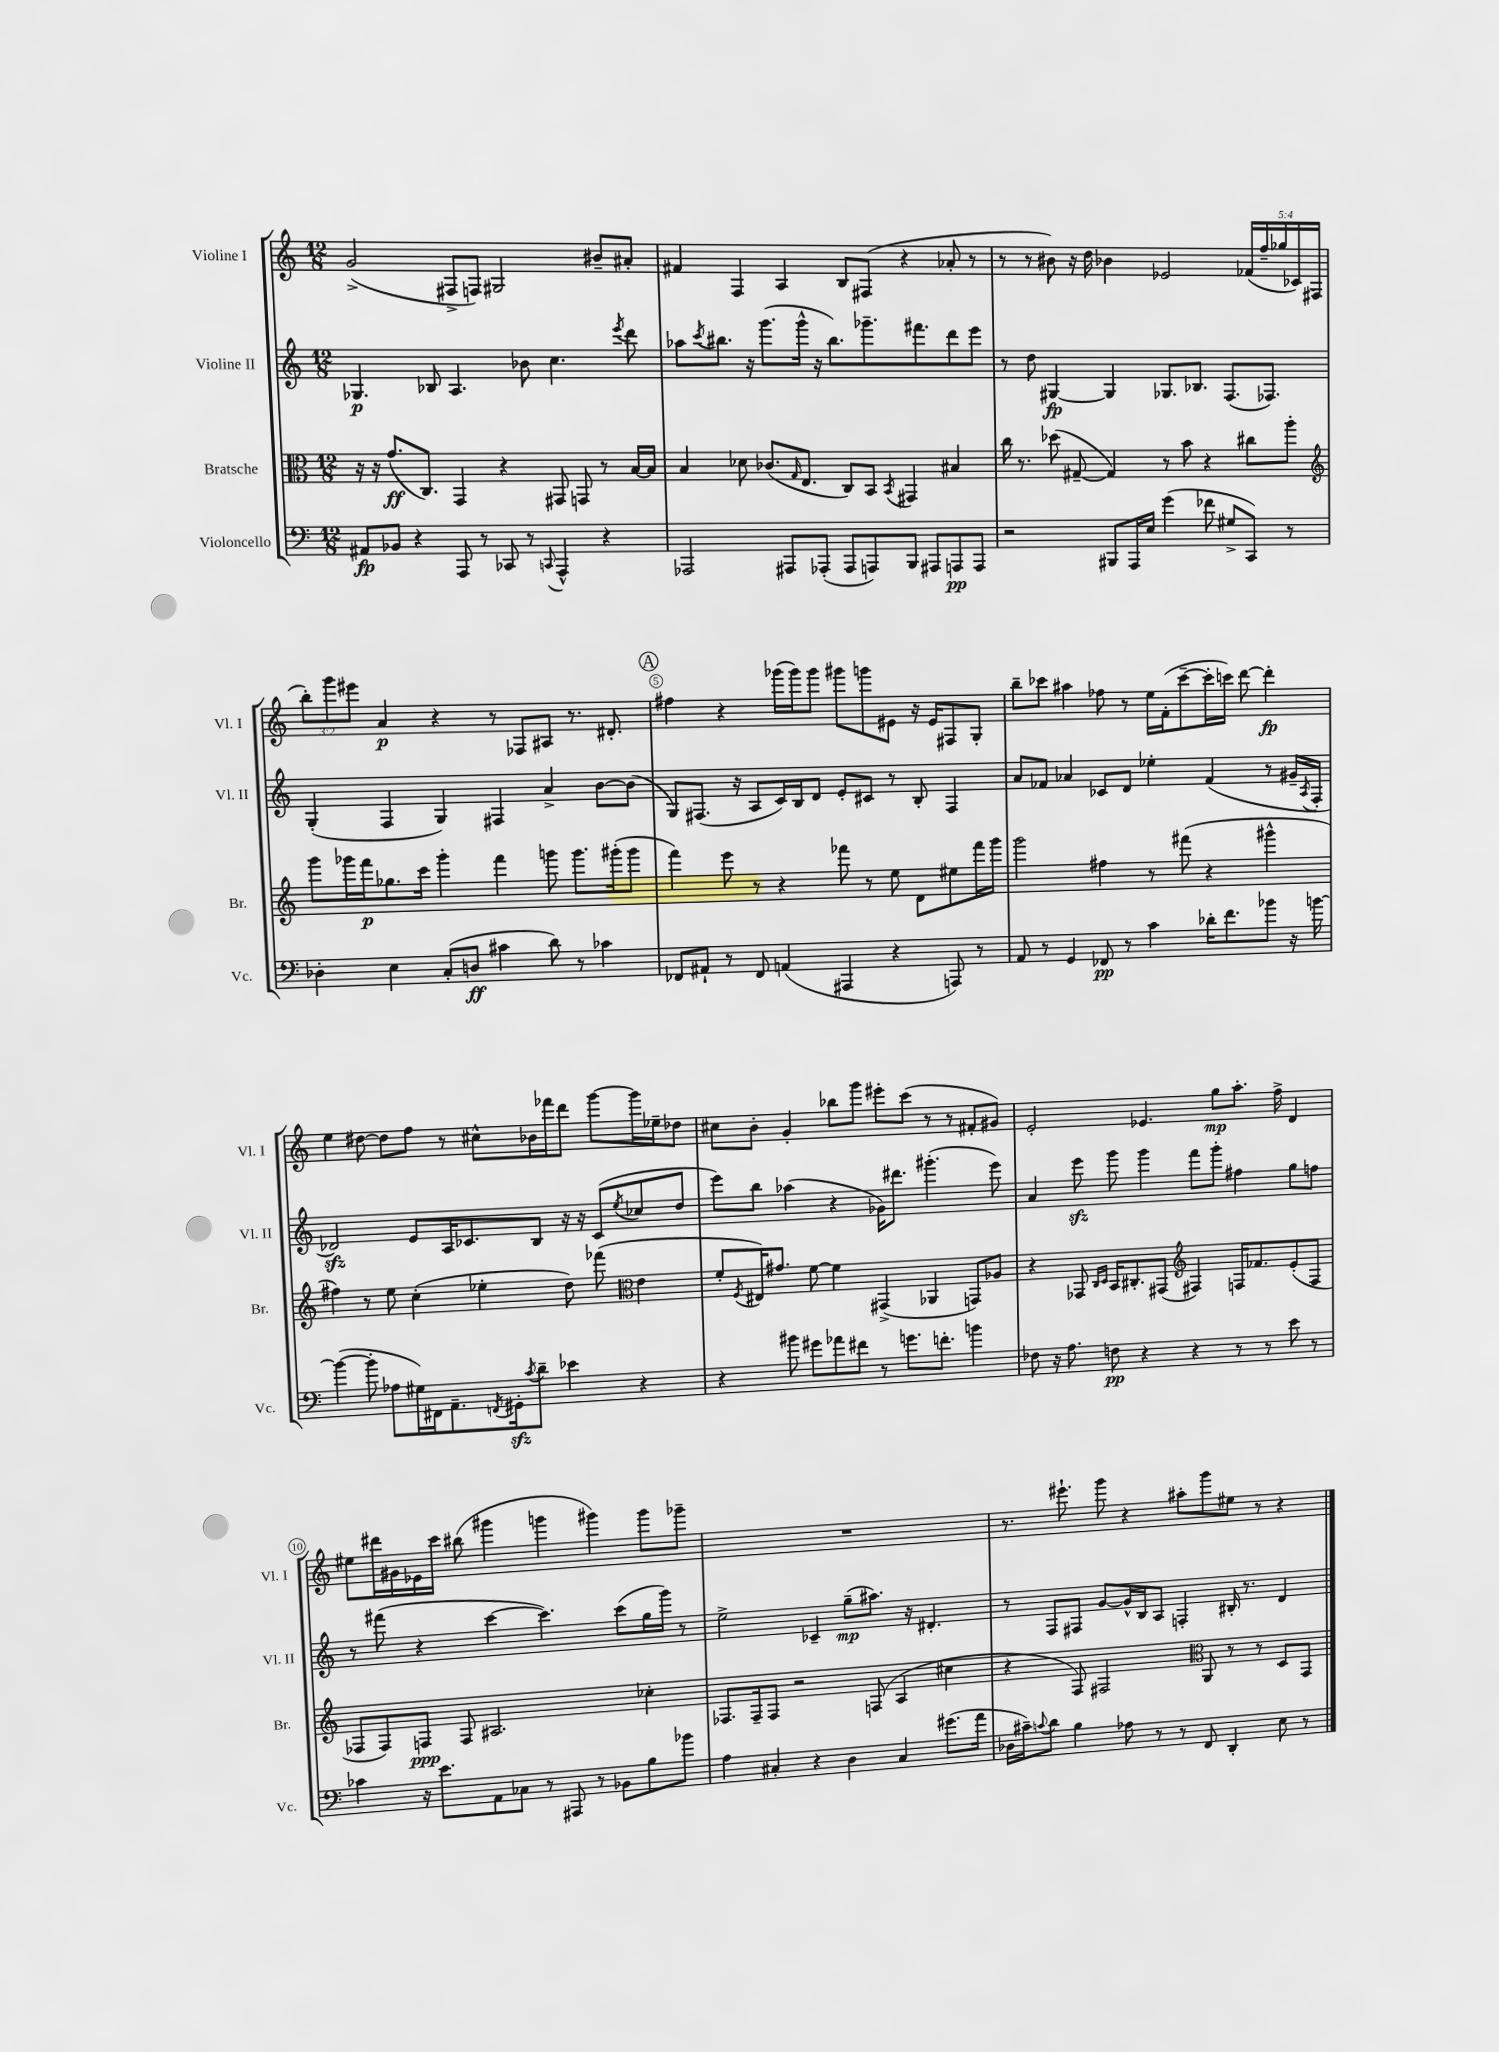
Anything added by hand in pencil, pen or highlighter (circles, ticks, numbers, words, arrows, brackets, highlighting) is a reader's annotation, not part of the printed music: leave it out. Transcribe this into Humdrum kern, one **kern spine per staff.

**kern	**dynam	**kern	**dynam	**kern	**dynam	**kern	**dynam
*part4	*part4	*part3	*part3	*part2	*part2	*part1	*part1
*staff4	*staff4	*staff3	*staff3	*staff2	*staff2	*staff1	*staff1
*I"Violoncello	*	*I"Bratsche	*	*I"Violine II	*	*I"Violine I	*
*I'Vc.	*	*I'Br.	*	*I'Vl. II	*	*I'Vl. I	*
*clefF4	*	*clefC3	*	*clefG2	*	*clefG2	*
*k[]	*	*k[]	*	*k[]	*	*k[]	*
*M12/8	*	*M12/8	*	*M12/8	*	*M12/8	*
=1	=1	=1	=1	=1	=1	=1	=1
8AA#X/L	fp	16r	.	4.G-X/	p	(2g^/	.
.	.	16r	.	.	.	.	.
8BB-X/J	.	(8.g/L	ff	.	.	.	.
4r	.	.	.	.	.	.	.
.	.	8.C/J)	.	.	.	.	.
.	.	.	.	8B-X/	.	.	.
8AAA/	.	4GG/	.	4.A/	.	8F#X^/L	.
8r	.	.	.	.	.	8Fn/J)	.
8CC-X/	.	4r	.	.	.	2G#X/	.
8r	.	.	.	8b-X\	.	.	.
8qqCCn/	.	.	.	.	.	.	.
4AAA^^/	.	8GG#X/	.	4.cc\	.	.	.
.	.	8GGn/	.	.	.	.	.
4r	.	8r	.	.	.	8b#X~/L	.
.	.	.	.	8qeee/	.	.	.
.	.	[16B/LL	.	8ddd\	.	8a#X'/J	.
.	.	16B/JJ]	.	.	.	.	.
=2	=2	=2	=2	=2	=2	=2	=2
2AAA-X/	.	4B/	.	8aa-X\L	.	4f#X/	.
.	.	.	.	8qccc/	.	.	.
.	.	.	.	8.bb#X\J	.	.	.
.	.	8d-X\	.	.	.	4F/	.
.	.	.	.	16r	.	.	.
.	.	(8.c-X/L	.	(8.ggg\L	.	.	.
8AAA#X/L	.	.	.	.	.	4A/	.
.	.	16qqG/	.	.	.	.	.
.	.	8.E/J	.	16ggg^^\Jk	.	.	.
(8AAA-X'/J	.	.	.	16r	.	.	.
.	.	.	.	8.bb#\L)	.	.	.
8AAA-/L	.	8C/L)	.	.	.	8B/L	.
8AAAn/)	.	8BB/J	.	8.ggg-X~\	.	(8F#X/J	.
.	.	8qBB/	.	.	.	.	.
8BBB/J	.	4GG#X/	.	.	.	4r	.
.	.	.	.	8.fff#X\	.	.	.
8AAA#X/L	.	.	.	.	.	.	.
8AAAn/	pp	4B#X/	.	8ddd\	.	8a-X'/	.
8AAA/J	.	.	.	8eee\J	.	8r	.
=3	=3	=3	=3	=3	=3	=3	=3
2r	.	16cc\	.	8r	.	8r	.
.	.	8.r	.	.	.	.	.
.	.	.	.	8dd\	.	8r	.
.	.	(8dd-X\	.	[4G#X/	fp	8b#X\)	.
.	.	[8G#X~/	.	.	.	16r	.
.	.	.	.	.	.	16dd\	.
8BBB#X/L	.	4G#/])	.	4G#/]	.	4b-X\	.
16AAA/L	.	.	.	.	.	.	.
16E/JJ	.	.	.	.	.	.	.
(4g\	.	8r	.	8.G-X/L	.	2e-X/	.
.	.	8b\	.	.	.	.	.
.	.	.	.	8.B-X/J	.	.	.
8f-X\	.	4r	.	.	.	.	.
8G#X^/L	.	.	.	(8.F/L	.	.	.
8CC/J)	.	8cc#X\L	.	.	.	(20f-X/LL	.
.	.	.	.	.	.	20ff~/	.
.	.	.	.	8.F-X/J)	.	.	.
.	.	.	.	.	.	20gg-X/	.
8r	.	8aa'\J	.	.	.	.	.
.	.	.	.	.	.	20c-X/)	.
.	.	.	.	.	.	(20F#X/JJ	.
!!LO:LB:g=z
=4	=4	=4	=4	=4	=4	=4	=4
*	*	*clefG2	*	*	*	*	*
4D-X'\	.	8ggg\L	.	(4G'/	.	12bb'\L)	.
.	.	.	.	.	.	12ggg\	.
.	.	16ggg-X\L	.	.	.	.	.
.	.	.	.	.	.	12eee#X\J	.
.	.	16fff\J	p	.	.	.	.
4E\	.	8.gg-X\	.	4F/	.	4a/	p
.	.	16ccc\Jk	.	.	.	.	.
(8C'/L	.	4ggg-'\	.	4G/)	.	4r	.
8Dn/J	ff	.	.	.	.	.	.
4c#X\	.	4fff\	.	4F#X/	.	8r	.
.	.	.	.	.	.	8F-X/L	.
8d\)	.	8gggn\	.	4a^/	.	8A#X/J	.
8r	.	8.ggg\L	.	.	.	8.r	.
4c-X\	.	.	.	[8b\L	.	.	.
.	.	(16ggg#X'\k	.	.	.	8.d#X'/	.
.	.	8ggg#\J	.	(8b\J]	.	.	.
!!LO:REH:place=s1:t=A
=5	=5	=5	=5	=5	=5	=5	=5
8FF-X/L	.	4fff\)	.	8G/L)	.	4ff#X\	.
8AA#X`/J	.	.	.	(8.F#X/J	.	.	.
8r	.	8eee\	.	.	.	4r	.
.	.	.	.	16r	.	.	.
8FF-/	.	8r	.	8A/L	.	.	.
(4AAn/	.	4r	.	16c/L)	.	(16ggg-X\LL	.
.	.	.	.	16B/J	.	16ggg-\J)	.
.	.	.	.	8d/J	.	8ggg-\J	.
4AAA#X/	.	8fff-X\	.	8e'/L	.	8ggg#X\L	.
.	.	8r	.	8c#X/J	.	8gggn\	.
4r	.	8ee\	.	8r	.	8e#X\J	.
.	.	8d\L	.	8B'/	.	16r	.
.	.	.	.	.	.	16e#/KL	.
8AAAn/)	.	8ee#X\	.	4F#/	.	8F#X/	.
8r	.	16fff-\L	.	.	.	8G'/J	.
.	.	16ggg\JJ	.	.	.	.	.
=6	=6	=6	=6	=6	=6	=6	=6
8AA/	.	2ggg\	.	8a/L	.	8bb~\L	.
8r	.	.	.	8f-X/J	.	8ccc-X\J	.
4GG/	.	.	.	4a-X/	.	4aa#X\	.
8FF-X/	pp	4ff#X\	.	8c-X/L	.	8ff-X\	.
8r	.	.	.	8d/J	.	8r	.
4c\	.	8r	.	4ee-X'\	.	16ee\LL	.
.	.	.	.	.	.	(16f'\J	.
.	.	(8fff#X\	.	.	.	[8ccc-~\	.
16d-X'\KL	.	4r	.	(4f-/	.	16ccc-'\L]	.
8.f\	.	.	.	.	.	16cccn\JJ)	.
.	.	.	.	.	.	[8ddd\	.
8b-X\J	.	4ggg#X^^\	.	8r	.	4ddd'\]	fp
16r	.	.	.	16g#X~/LL	.	.	.
.	.	.	.	8qA/	.	.	.
[16bn\	.	.	.	16F'/JJ	.	.	.
!!LO:LB:g=z
=7	=7	=7	=7	=7	=7	=7	=7
(4b\_	.	4ff#X\)	.	2d-Xzz/)	.	4ee\	.
8b'\]	.	8r	.	.	.	[8dd#X\	.
8A-X\L	.	8ee\	.	.	.	8dd#\L]	.
16G#X\L)	.	(4cc'\	.	8e/L	.	8ff\J	.
16FF#X\J	.	.	.	.	.	.	.
8.AA~\	.	.	.	16A/K	.	8r	.
.	.	.	.	8.c-X/	.	.	.
.	.	4ee-X'\	.	.	.	8cc#X^^\L	.
8qFFn/	.	.	.	.	.	.	.
16GG#Xzz'\k	.	.	.	.	.	.	.
8qc/	.	.	.	.	.	.	.
8d~\J	.	.	.	8B/J	.	16b-X\L	.
.	.	.	.	.	.	16fff-X\J	.
4e-X\	.	8dd\)	.	16r	.	8ddd\J	.
.	.	.	.	16r	.	.	.
.	.	(8fff-X\	.	(8c-/L	.	[8ggg\L	.
*	*	*clefC3	*	*	*	*	*
.	.	.	.	8qee/	.	.	.
4r	.	4e\	.	8cc-X/	.	16ggg\L]	.
.	.	.	.	.	.	16ee-X~\J	.
.	.	.	.	8dd/J	.	8dd-X\J	.
=8	=8	=8	=8	=8	=8	=8	=8
4r	.	8f'/L	.	8eee\L)	.	8cc#X\L	.
.	.	8qF/	.	.	.	.	.
.	.	16E#X/K)	.	8bb\J	.	8b'\J	.
.	.	8.g#X/J	.	.	.	.	.
8b#X\	.	.	.	(4aa-X\	.	4g'/	.
8g#X\L	.	[8f\	.	.	.	.	.
8a-X\	.	4f\]	.	4r	.	8bb-X\L	.
8f#X\J	.	.	.	.	.	8ggg\J	.
8r	.	(4GG#X^/	.	16g-X\KL)	.	8eee#X'\L	.
.	.	.	.	8.ddd#X\J	.	.	.
8.gn\L	.	.	.	.	.	(8ccc\J	.
.	.	4AA-X/	.	(4.ggg#X'\	.	8r	.
8.fn'\J	.	.	.	.	.	.	.
.	.	.	.	.	.	8r	.
4bn\	.	8GGn/L)	.	.	.	8f#X'/L	.
.	.	8A-X/J	.	8eee\)	.	8g#X/J)	.
=9	=9	=9	=9	=9	=9	=9	=9
8F-X\	.	4r	.	4a/	.	2e'/	.
16r	.	.	.	.	.	.	.
8.A\	.	.	.	.	.	.	.
.	.	8GG-X/	.	8eeezz\	.	.	.
.	.	16qqC/LL	.	.	.	.	.
.	.	16qqD/JJ	.	.	.	.	.
8Fn\	pp	16BB/KL	.	8ggg\	.	.	.
.	.	8.C#X'/	.	.	.	.	.
4r	.	.	.	4ggg\	.	4.e-X/	.
.	.	(8GG#X/J	.	.	.	.	.
*	*	*clefG2	*	*	*	*	*
4r	.	4F#X/)	.	8fff\L	.	.	.
.	.	.	.	8ggg'\J	.	8gg\L	mp
8r	.	16Fn/KL	.	4ff#X\	.	8.aa'\J	.
.	.	8.f-X/	.	.	.	.	.
8r	.	.	.	.	.	.	.
.	.	.	.	.	.	16ff^\	.
8e\	.	(8e'/	.	8gg\L	.	4d/	.
8r	.	8F/J	.	8ffn\J	.	.	.
!!LO:LB:g=z
=10	=10	=10	=10	=10	=10	=10	=10
4c-X\	.	8F-X/L	.	8r	.	8ee#X\L	.
.	.	8F-/)	.	(8fff#X\	.	16ddd#X\L	.
.	.	.	.	.	.	16g#X\	.
16r	.	8Fn/J	ppp	4r	.	16e-X\	.
8.e\L	.	.	.	.	.	16ccc\JJ	.
.	.	8F/	.	.	.	(8bb#X\	.
8AA\	.	2.A#X/	.	[4ccc\	.	4ggg#X\	.
8C-X\J	.	.	.	.	.	.	.
8r	.	.	.	4.ccc\])	.	4gggn\	.
8AAA#X/	.	.	.	.	.	.	.
8r	.	.	.	.	.	4ggg#X\)	.
8BB-X\L	.	.	.	(8ccc\L	.	.	.
8B\	.	4cc-X'\	.	16gg\L	.	8ggg#\L	.
.	.	.	.	16ggg\JJ)	.	.	.
8b-X\J	.	.	.	8r	.	8ggg-X~\J	.
=11	=11	=11	=11	=11	=11	=11	=11
4A\	.	8.F-X/L	.	2ee^\	.	1.r	.
.	.	16F-~/k	.	.	.	.	.
4C#X'/	.	8F-/J	.	.	.	.	.
.	.	2r	.	.	.	.	.
4r	.	.	.	4c-X~/	.	.	.
4D\	.	.	.	(8gg~\L	mp	.	.
.	.	(8Fn/	.	8.aa#X\J)	.	.	.
4C#/	.	4A/	.	.	.	.	.
.	.	.	.	16r	.	.	.
.	.	.	.	4.d#X'/	.	.	.
(8.g#X\L	.	4cc#X\	.	.	.	.	.
16a\Jk	.	.	.	.	.	.	.
=12	=12	=12	=12	=12	=12	=12	=12
16D-X\LL	.	4r	.	8r	.	8.r	.
16c#X~\J)	.	.	.	.	.	.	.
8qqcn/	.	.	.	.	.	.	.
8d\J	.	.	.	8F/L	.	.	.
.	.	.	.	.	.	8.eee#X`\	.
4B\	.	8F/)	.	8F#X/J	.	.	.
.	.	2F#X/	.	[8g/L	.	8ggg\	.
8A-X\	.	.	.	16g^^/L]	.	4r	.
.	.	.	.	16B/J	.	.	.
8r	.	.	.	8A/J	.	.	.
8r	.	.	.	4Fn'/	.	8aa#X'\L	.
*	*	*clefC3	*	*	*	*	*
8FF/	.	8AA/	.	.	.	8ggg\	.
4DD'/	.	8r	.	16B#X'/	.	8ee#X\J	.
.	.	.	.	8.r	.	.	.
.	.	8r	.	.	.	8r	.
8E\	.	8D/L	.	4d/	.	4r	.
8r	.	8GG/J	.	.	.	.	.
==	==	==	==	==	==	==	==
*-	*-	*-	*-	*-	*-	*-	*-
